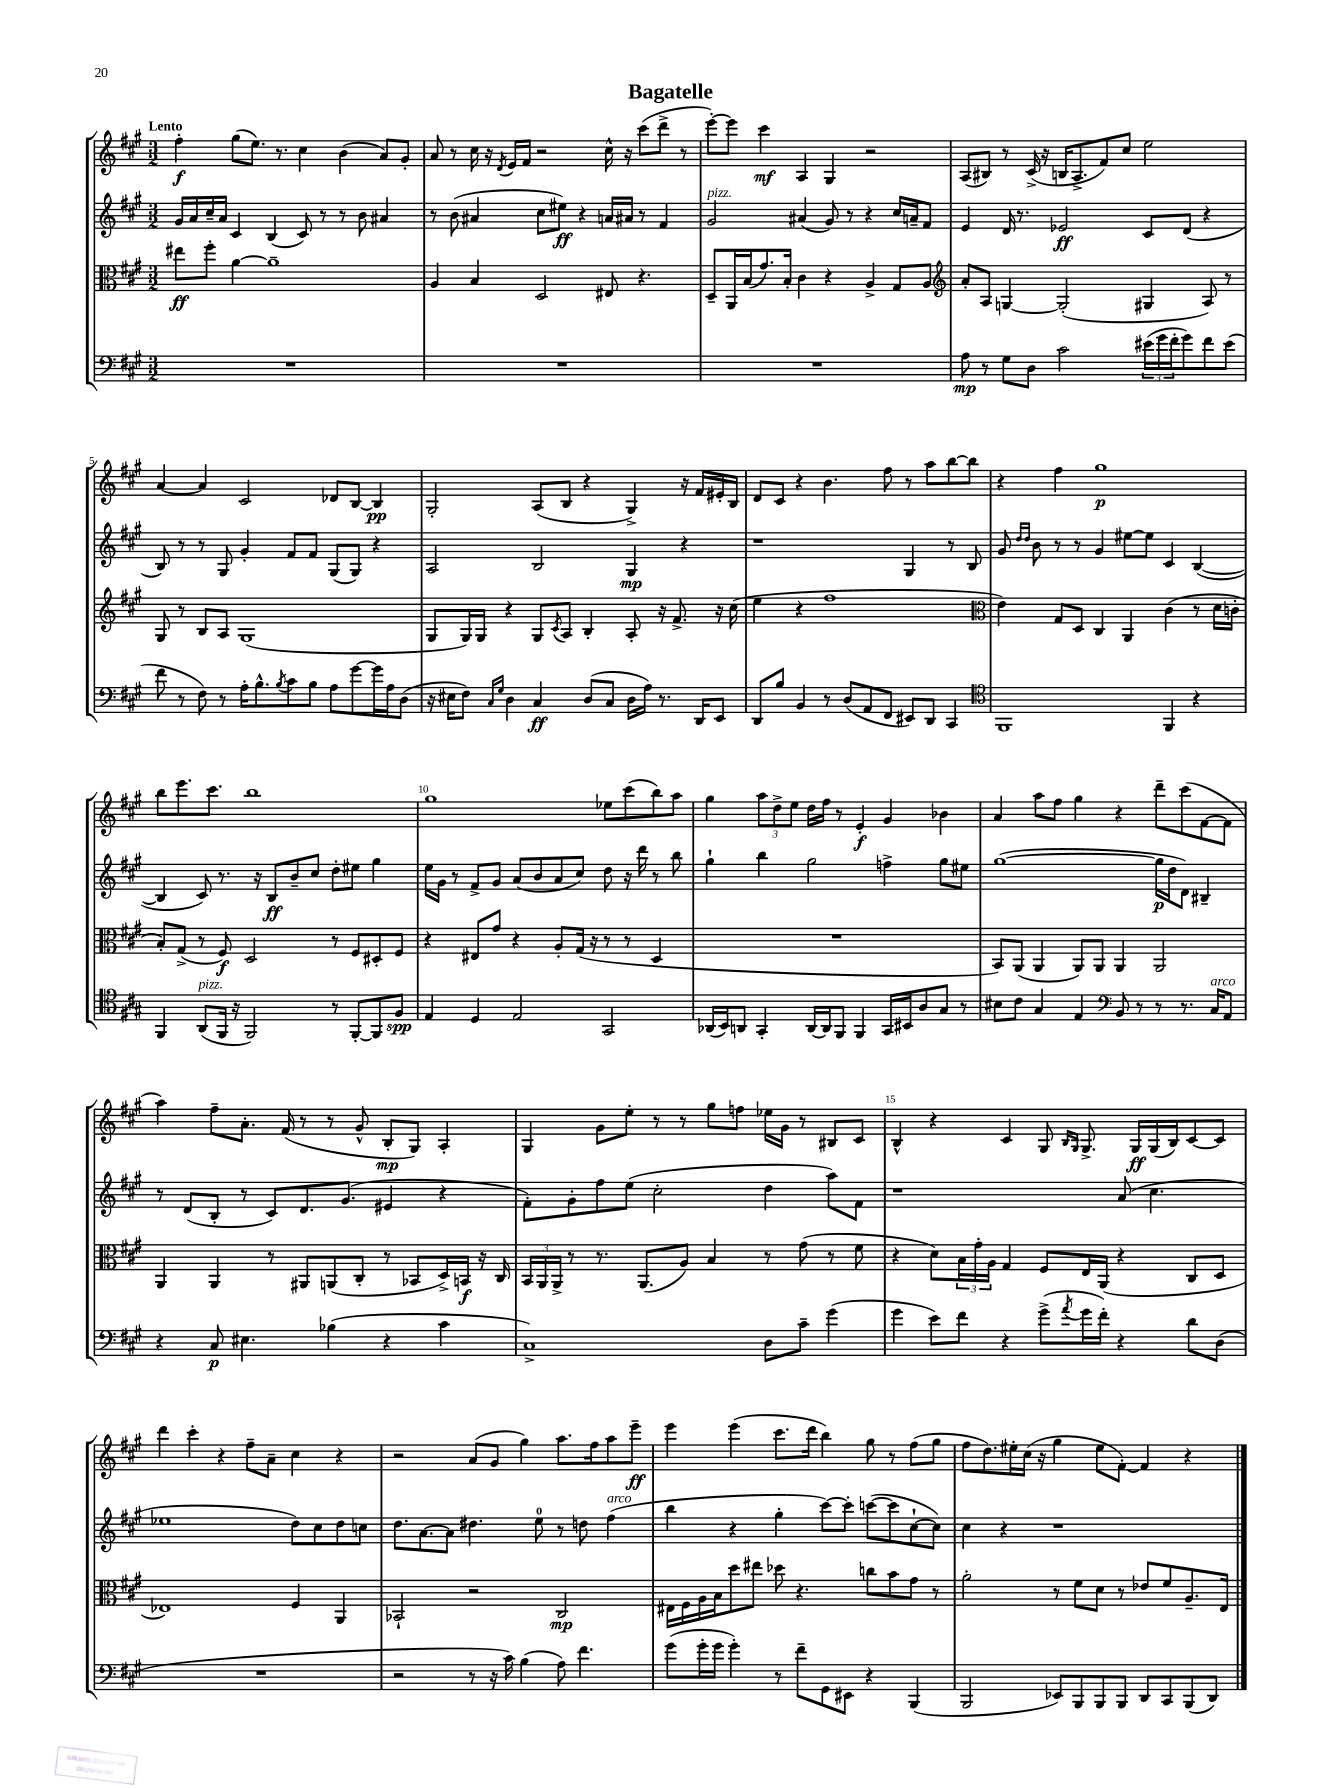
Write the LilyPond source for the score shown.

\header { title = "Bagatelle" }
<<
\new StaffGroup <<
\new Staff = "s0" {
    \clef treble \key a \major \numericTimeSignature \time 3/2 \tempo "Lento"
    fis''4-.\f gis''8( e''8.) r8. cis''4 b'4( a'8) gis'8-. |
    a'8 r8 cis''16 r16 \acciaccatura { d'8 } e'16 fis'16 r2 cis''16-^ r16 cis'''8( d'''8-> r8 |
    e'''8~-.) e'''8 cis'''4\mf a4 gis4 r2 |
    a8( bis8) r8 cis'16->( r16 b16 a8.-> fis'8) cis''8 e''2 |
    a'4~ a'4 cis'2 des'8 b8~ b4\pp |
    gis2-. a8( b8 r4 gis4->) r16 fis'16 eis'16-. b16 |
    d'8 cis'8 r4 b'4. fis''8 r8 a''8 b''8~ b''8 |
    r4 fis''4 gis''1\p |
    b''8 e'''8. cis'''8. b''1 |
    gis''1 ees''8 cis'''8( b''8) a''8 |
    gis''4 \tuplet 3/2 { a''8 d''8-> e''8 } d''16 fis''16 r8 e'4-.\f gis'4 bes'4 |
    a'4 a''8 fis''8 gis''4 r4 d'''8-- cis'''8( fis'8~ fis'8 |
    a''4) fis''8-- a'8.-. fis'16( r8 r8 gis'8-^ b8-.\mp gis8) a4-. |
    gis4 gis'8 e''8-. r8 r8 gis''8 f''8 ees''16 gis'16 r8 bis8 cis'8 |
    b4-^ r4 cis'4 gis8 \grace { b16 gis16 } gis8.-> gis16\ff gis16( b16) cis'8~ cis'8 |
    d'''4 cis'''4-. r4 fis''8-- a'8-- cis''4 r4 |
    r2 a'8( gis'8 gis''4) a''8. fis''16 a''8 e'''8--\ff |
    e'''4 e'''4( cis'''8. d'''16 b''4) gis''8 r8 fis''8( gis''8 |
    fis''8 d''8.) eis''16-. cis''16( r16 gis''4 eis''8 fis'8~-.) fis'4 r4 \bar "|." |
}
\new Staff = "s1" {
    \clef treble \key a \major \numericTimeSignature \time 3/2
    gis'16 a'16 cis''16-- a'16 cis'4 b4( cis'8) r8 r8 b'8 ais'4 |
    r8 b'8( ais'4 cis''8 eis''8\ff) r4 a'16 ais'16 r8 fis'4 |
    gis'2^\markup { \italic "pizz." } ais'4( gis'8) r8 r4 cis''16 a'16-- fis'8 |
    e'4 d'16 r8. ees'2\ff cis'8 d'8( r4 |
    b8) r8 r8 gis8 gis'4-. fis'8 fis'8 gis8( gis8) r4 |
    a2 b2 gis4\mp r4 |
    r1 gis4 r8 b8 |
    gis'8 \grace { d''16 d''16 } b'8 r8 r8 gis'4 eis''8~ eis''8 cis'4 b4~( |
    b4 cis'8) r8. r16 b8\ff b'8-- cis''8 d''8-. eis''8 gis''4 |
    e''16 gis'16 r8 fis'8-> gis'8 a'8( b'8 a'8 cis''8) d''8 r16 d'''16 r8 b''8 |
    gis''4-! b''4 gis''2 f''4-> gis''8 eis''8 |
    gis''1~( gis''16\p d''16 d'8) bis4-- |
    r8 d'8( b8-. r8 cis'8) d'8. gis'8.( eis'4 r4 |
    fis'8-.) gis'8-. fis''8 e''8( cis''2-. d''4 a''8) fis'8 |
    r1 a'8( cis''4. |
    ees''1 d''8) cis''8 d''8 c''8 |
    d''8. a'8.~ a'8 dis''4. e''8-0 r8 d''8 fis''4^\markup { \italic "arco" }( |
    b''4 r4 gis''4-. cis'''8~) cis'''8-. c'''8~( c'''8 cis''8~-! cis''8) |
    cis''4 r4 r1 \bar "|." |
}
\new Staff = "s2" {
    \clef alto \key a \major \numericTimeSignature \time 3/2
    eis''8\ff fis''8-. a'4~ a'1-- |
    a4 b4 d2 eis8 r4. |
    d8-- a,16 b16( gis'8.) b16-. cis'4 r4 a4-> gis8 a8 |
    \clef treble a'8-. a8 g4~ g2-.( gis4 a8) r8 |
    gis8 r8 b8 a8 gis1( |
    gis8 gis16) gis16 r4 gis8 \acciaccatura { cis'8 } a8 b4-. a8-. r16 fis'8.-> r16 cis''16( |
    e''4 r4 fis''1 |
    \clef alto e'4) gis8 d8 cis4 a,4 cis'4( r8 d'16 c'16-. |
    b8-.) gis8->( r8 fis8\f) d2 r8 fis8 dis8-. fis8 |
    r4 eis8 gis'8 r4 a8-. gis16( r16 r8 r8 d4 |
    R1. |
    b,8) a,8( a,4 a,8) a,8 a,4 a,2 |
    a,4 a,4 r8 ais,8 a,8( cis8-. r8 bes,8 d16->) b,16\f r16 cis16 |
    \tuplet 3/2 { b,16 a,16 a,16-> } r8 r8. a,8.( a8) b4 r8 gis'8( r8 fis'8 |
    r4 d'8) \tuplet 3/2 { b16 gis'16-. a16 } gis4 fis8 e16 a,16( r4 cis8 d8 |
    ees1) fis4 a,4 |
    bes,2-! r2 cis2\mp |
    eis16 fis16 a16 b16 d''8 eis''8 des''8 r4. c''8 b'8 gis'8 r8 |
    a'2-. r8 fis'8 d'8 r8 ees'8 fis'8 a8.-- e16 \bar "|." |
}
\new Staff = "s3" {
    \clef bass \key a \major \numericTimeSignature \time 3/2
    R1. |
    R1. |
    R1. |
    a8\mp r8 gis8 d8 cis'2 \tuplet 3/2 { eis'16( gis'16 fis'16-. } gis'8) fis'8 eis'8( |
    fis'8 r8 fis8) r8 a16-. b8.-^ \acciaccatura { b8 } cis'8 b8 a8 gis'8~ gis'16 a16 d8( |
    r16 eis16 fis8) \grace { cis16 gis16 } d4 cis4\ff d8( cis8 d16 a16) r8. d,16 e,8 |
    d,8 b8 b,4 r8 d8( a,8 fis,8 eis,8) d,8 cis,4 |
    \clef tenor fis,1 fis,4 r4 |
    fis,4 a,8^\markup { \italic "pizz." }( fis,16 r16 fis,2) r8 fis,8~-. fis,8 fis8\spp |
    e4 d4 e2 gis,2 |
    aes,16( b,16) a,8 gis,4-. a,16~ a,16 fis,8 fis,4 gis,16 bis,16 a8 gis8 r8 |
    bis8 cis'8 gis4 e4 \clef bass b,8 r8 r8 r8. cis16^\markup { \italic "arco" } a,8 |
    r4 cis8\p eis4. bes4( r4 cis'4 |
    cis1->) d8 cis'8-- gis'4( |
    gis'4 e'8) fis'8 r4 gis'8->( \acciaccatura { a'8 } gis'16 fis'16-.) r4 d'8 d8( |
    R1. |
    r2 r8 r16 cis'16) b4( a8) fis'4. |
    gis'8( gis'16-. gis'16 gis'4-.) r8 fis'8-- gis,8 eis,8 r4 b,,4( |
    b,,2 ees,8) b,,8 b,,8 b,,8 d,8 cis,8 b,,8( d,8) \bar "|." |
}
>>
>>
\layout { \context { \Score \override BarNumber.break-visibility = ##(#f #t #t) barNumberVisibility = #(every-nth-bar-number-visible 5) } }
